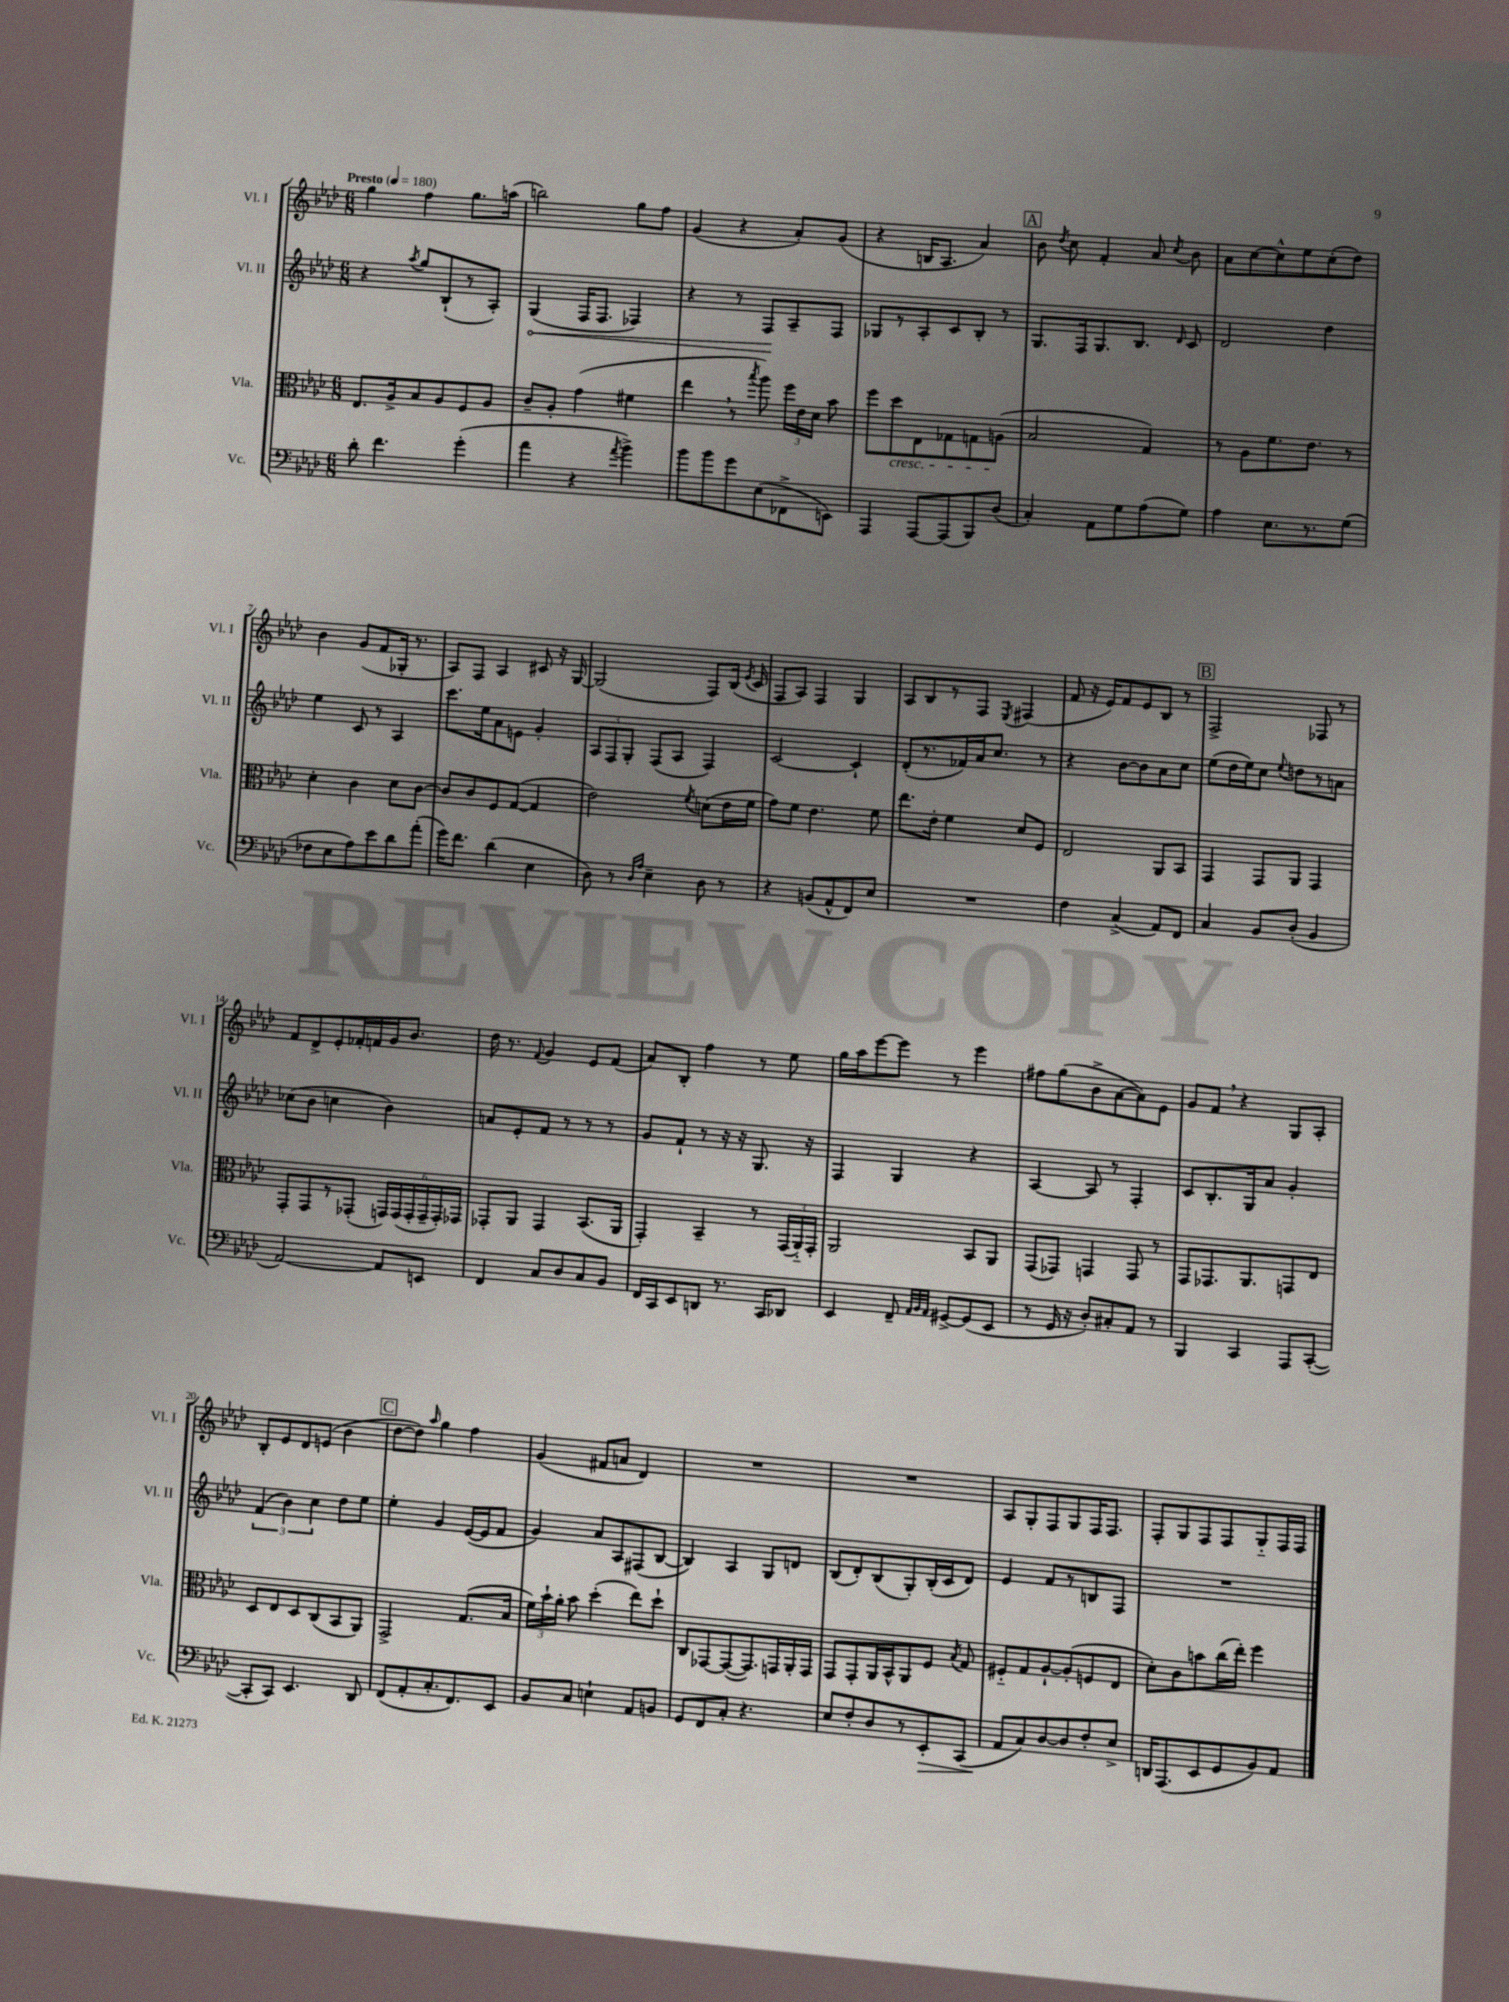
<<
\new StaffGroup <<
\new Staff = "s0" \with { instrumentName = "Vl. I" shortInstrumentName = "Vl. I" } {
    \clef treble \key aes \major \numericTimeSignature \time 6/8 \tempo "Presto" 4 = 180
    \autoBeamOff g''4 f''4 g''8.[ a''16]( |
    b''2) g''8[ f''8] |
    g'4( r4 aes'8[-.) g'8]( |
    r4 b16[ aes8.] aes'4) |
    \mark \markup { \box "A" } bes'8 \acciaccatura { des''8 } c''8 f'4-. aes'8 \acciaccatura { c''8 } bes'8 |
    aes'8[ c''8~ c''8-^ ees''8 c''8-.( des''8]) |
    bes'4 g'8[( f'8 ges16]-. r8. |
    aes8[) f8] aes4 cis'8 r16 g16~ |
    g2( f8[) bes16]( \acciaccatura { ees'8 } c'16 |
    f8[ aes8]) f4 g4 |
    aes8[ bes8 r8 f8] \acciaccatura { ees8 } fis4( |
    f'8 r16 ees'16[) f'8 ees'8 bes8] r8 |
    \mark \markup { \box "B" } f2-> fes8 r8 |
    f'8[ des'8-> ees'8-. fes'16-. f'16 g'16 bes'8.] |
    des''16 r8. \appoggiatura { f'8 } g'4 ees'8[ f'8]( |
    aes'8[) bes8]-. f''4 r8 ees''8 |
    g''16[ aes''16 ees'''8~ ees'''8] r8 ees'''4 |
    fis''8[ g''8( bes'8-> aes'8~ aes'8) ees'8] |
    g'8[ f'8] \breathe r4 g8[ aes8]-. |
    bes8[-. ees'8 des'8 e'8]( bes'4 |
    \mark \markup { \box "C" } des''8[~ des''8]) \grace { aes''16 } g''4 f''4 |
    g'4( fis'8[ a'8] des'4) |
    R2. |
    R2. |
    aes8[ g8-. f8 g8 f16 f8.] |
    f8[-. g8 f8 f8 g8-_ f16 f16] \bar "|." |
}
\new Staff = "s1" \with { instrumentName = "Vl. II" shortInstrumentName = "Vl. II" } {
    \clef treble \key aes \major \numericTimeSignature \time 6/8
    \autoBeamOff r4 \acciaccatura { aes''8 } g''8[ bes8-!( r8 aes8]-.) |
    \once \override Hairpin.circled-tip = ##t g4\<( f16[ f8.] fes4) |
    r4 r8 f8[\! aes8-- f8] |
    ges8[ r8 aes8-. c'8 bes8]-. r8 |
    \mark \markup { \box "A" } g8.[ f16 g8. bes8.] \grace { des'16 } c'8 |
    des'2 des''4 |
    ees''4 c'8 r8 aes4 |
    c'''8.[ ees''16 aes'8 e'8] g'4-. |
    \tuplet 3/2 { aes8[ f8 g8]-. } f8[( aes8] f4) |
    c'2~ c'4-! |
    des'8[-.( r8. fes'16) aes'16 c''8.] r8 |
    r4 bes'8[~ bes'8 aes'8 c''8] |
    \mark \markup { \box "B" } ees''8[( des''16 ees''16) c''8] \appoggiatura { ees''8 } d''8[ r8 a'8] |
    ces''8[( bes'8] c''4 bes'4) |
    a'8[ ees'8-. f'8] r8 r8 r8 |
    g'8[ f'8]-! r8 r16 r16 g8. r16 |
    f4 g4 r4 |
    aes4~ aes8 r8 f4-. |
    c'8[ bes8.-. g16 aes'8] g'4-. |
    \tuplet 3/2 { f'4( bes'4) c''4 } des''8[ ees''8] |
    \mark \markup { \box "C" } ees''4-. g'4 ees'16[~( ees'16 f'8] |
    g'4) aes'8[ aes8 fis8( bes8]~ |
    bes4) aes4 g8[ d'8] |
    bes8[( des'8-.) bes8( g8-.) bes16-.( c'16 des'8]) |
    ees'4 f'8[ r8 b8 f8] |
    R2. \bar "|." |
}
\new Staff = "s2" \with { instrumentName = "Vla." shortInstrumentName = "Vla." } {
    \clef alto \key aes \major \numericTimeSignature \time 6/8
    \autoBeamOff ees8.[ aes16-> bes8 aes8 f8 aes8] |
    c'8[-- aes8]-. g'4( fis'4 |
    ees''4 \breathe r8 \acciaccatura { bes''8 } aes''8) \tuplet 3/2 { f''16[ ees'16 des'16] } bes'8 |
    f''8[ des''8\cresc ees8 ges8 g8 a8]\!( |
    \mark \markup { \box "A" } bes2 g4) |
    r8 aes8[ f'8. ees'8.] r8 |
    des'4-. c'4 des'8[ c'8]~ |
    c'8[ c'8 f8 g8]~( g4 |
    ees'2) \acciaccatura { f'8 } d'8[( ees'16 f'16] |
    g'8[) f'8] ees'4. f'8 |
    ees''8.[ ees'16]-. f'4 des'8[ f8] |
    ees2 aes,8[ bes,8] |
    \mark \markup { \box "B" } g,4 g,8[ aes,8] g,4 |
    g,8[-. g,8 r8 ges,8]-.( \tuplet 6/4 { g,16[) g,16( g,16-. g,16-- g,16-.) ges,16] } |
    ges,8[-. aes,8] ges,4 bes,8.[( aes,16] |
    g,4-.) bes,4-- r8 \tuplet 3/2 { g,16[( aes,16-_) g,16]-. } |
    aes,2 bes,8[ aes,8] |
    g,8[( ges,8]) g,4 g,8 r8 |
    g,8[ ges,8. aes,8. g,8 ees8] |
    des8[ ees8 des8 c8( bes,8 aes,8]) |
    \mark \markup { \box "C" } g,2-> g8.[( bes16] |
    \tuplet 3/2 { f'16[) bes'16-! aes'16]-. } bes'8 des''4-.( ees''8[) des''8]-! |
    c8[ ges,8~ ges,8~( ges,8.) g,16 aes,16-. g,16] |
    g,8[ g,8-. aes,16 bes,16-^ aes,8 f8] \acciaccatura { bes8 } g8 |
    fis8[-_ g8 aes8~-! aes8-.( f8 ees8] |
    des'8[-.) c'8 b'8 c''16( ees''16]-.) f''4 \bar "|." |
}
\new Staff = "s3" \with { instrumentName = "Vc." shortInstrumentName = "Vc." } {
    \clef bass \key aes \major \numericTimeSignature \time 6/8
    \autoBeamOff des'8-. f'4. g'4-.( |
    aes'4 r4 \acciaccatura { aes'8 } bes'4->) |
    bes'8[ bes'8 g'8 ees8( fes,8-> e,8]) |
    aes,,4 aes,,8[~ aes,,8( bes,,8) des8]( |
    \mark \markup { \box "A" } c4-.) aes,8[ g8 aes8( g8]) |
    aes4 ees8.[ r8. g8]( |
    fes8[ ees8 aes8) ees'8 des'8 aes'8]-.( |
    g'16[) f'8.] des'4( ees4 |
    des8) r8 \grace { des16[ aes16] } ees4-- des8 r8 |
    r4 b,8[( aes,8-^ f,8) ees8] |
    R2. |
    f4 c4->( aes,8[) f,8] |
    \mark \markup { \box "B" } c4 bes,8[ des8]-.( bes,4 |
    aes,2~) aes,8[ e,8] |
    f,4 c8[ des8 c8 bes,8] |
    f,16[ c,16 ees,8 d,8] r8. c,16[ des,8] |
    ees,4 f,8-- \grace { aes,32[ bes,32 aes,32] } gis,8[~-> gis,8( ees,8] |
    r8 g,16 r16 des8[-.) cis8-. aes,8] r8 |
    bes,,4 c,4 aes,,8[ c,8]~-.( |
    c,8[-. c,8]) ees,4. des,8 |
    \mark \markup { \box "C" } f,8[( aes,8-. c8.-. f,8.) ees,8] |
    bes,8[ c8] e4-! aes,8[ b,8] |
    g,8[ f,8 c8]-. r4. |
    ees8[ f8-. des8 r8 ees,8-.\> c,8]( |
    aes,8[\! c8) des8~ des8 f8-. ees8]-> |
    d,16[ aes,,8.( ees,8 g,8 bes,8) aes,8] \bar "|." |
}
>>
>>
